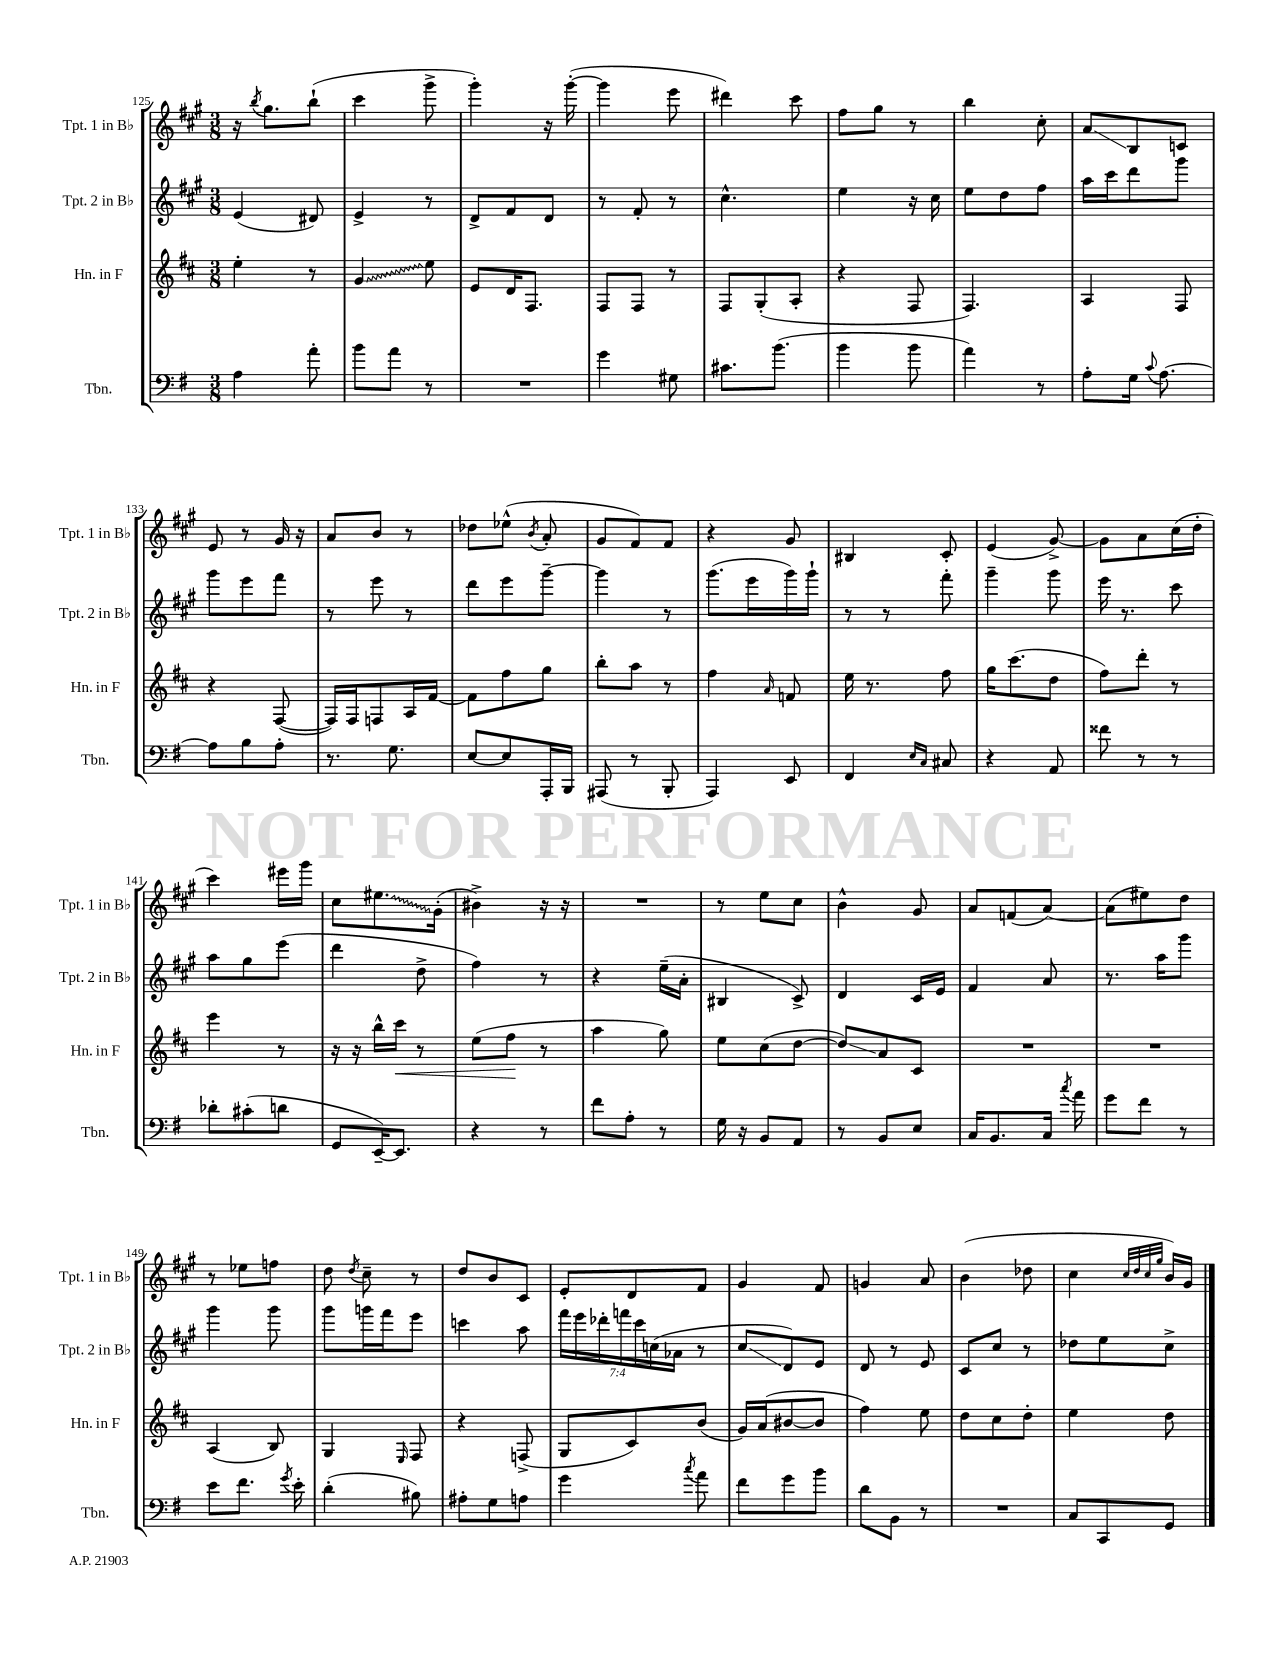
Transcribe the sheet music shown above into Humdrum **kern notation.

**kern	**kern	**kern	**kern
*staff4	*staff3	*staff2	*staff1
*clefF4	*clefG2	*clefG2	*clefG2
*k[f#]	*k[f#c#]	*k[f#c#g#]	*k[f#c#g#]
*M3/8	*M3/8	*M3/8	*M3/8
4A	4ee'	(4e	16r
.	.	.	8qbb
.	.	.	8.gg#
8a'	8r	8d#)	(8bb`
=	=	=	=
8b	4g	4e^	4ccc#
8a	.	.	.
8r	8ee	8r	8ggg#^
=	=	=	=
4.r	8e	8d^	4ggg#')
.	16d	8f#	.
.	8.F#	.	.
.	.	8d	16r
.	.	.	([16ggg#'
=	=	=	=
4g	8F#	8r	4ggg#]
.	8F#	8f#'	.
8G#	8r	8r	8eee
=	=	=	=
8.c#	8F#	4.cc#^^	4ddd#)
.	(8G'	.	.
(8.b	.	.	.
.	8A'	.	8ccc#
=	=	=	=
4b	4r	4ee	8ff#
.	.	.	8gg#
8b	8F#	16r	8r
.	.	16cc#	.
=	=	=	=
4a)	4.F#)	8ee	4bb
.	.	8dd	.
8r	.	8ff#	8cc#'
=	=	=	=
8A'	4A	16aa	8a
.	.	16ccc#	.
16G	.	8ddd	8B
8qqc	.	.	.
[8.A	.	.	.
.	8F#	8ggg#	8c
=	=	=	=
8A]	4r	8ggg#	8e
8B	.	8eee	8r
8A'	([8F#	8fff#	16g#
.	.	.	16r
=	=	=	=
8.r	16F#])	8r	8a
.	16F#	.	.
.	8F	8eee	8b
8.G	.	.	.
.	16A	8r	8r
.	[16f#	.	.
=	=	=	=
[8E	8f#]	8ddd	8dd-
8E]	8ff#	8eee	(8ee-^^
.	.	.	8qb
16AAA'	8gg	[8ggg#~	8a'
16BBB	.	.	.
=	=	=	=
(8AAA#	8bb'	4ggg#]	8g#
8r	8aa	.	8f#)
8BBB'	8r	8r	8f#
=	=	=	=
4AAA)	4ff#	(8.ggg#	4r
.	.	16eee	.
.	16qqa	.	.
8EE	8f	16ggg#)	8g#
.	.	16ggg#`	.
=	=	=	=
4FF#	16ee	8r	4B#
.	8.r	.	.
.	.	8r	.
16qqE	.	.	.
16qqC	.	.	.
8C#	8ff#	8fff#'	8c#'
=	=	=	=
4r	16gg	4ggg#~	(4e
.	(8.ccc#	.	.
8AA	8dd	8ggg#	[8g#^)
=	=	=	=
8f##	8ff#)	16eee	8g#]
.	.	8.r	.
8r	8ddd'	.	8a
8r	8r	8ccc#	(16cc#
.	.	.	16dd'
=	=	=	=
8d-'	4eee	8aa	4ccc#)
(8c#'	.	8gg#	.
8d	8r	(8eee	16eee#
.	.	.	16ggg#
=	=	=	=
8GG	16r	4ddd	8cc#
.	16r	.	.
[16EE~)	16bb^^	.	8.ee#
8.EE]	16ccc#	.	.
.	8r	8dd^	.
.	.	.	(16g#'
=	=	=	=
4r	(8ee	4ff#)	4b#^)
.	8ff#	.	.
8r	8r	8r	16r
.	.	.	16r
=	=	=	=
8f#	4aa	4r	4.r
8A'	.	.	.
8r	8gg)	(16ee~	.
.	.	16a'	.
=	=	=	=
16G	8ee	4B#	8r
16r	.	.	.
8BB	(8cc#	.	8ee
8AA	[8dd	8c#^)	8cc#
=	=	=	=
8r	8dd])	4d	4b^^
8BB	8a	.	.
8E	8c#	16c#	8g#
.	.	16e	.
=	=	=	=
16C	4.r	4f#	8a
8.BB	.	.	.
.	.	.	(8f
16C	.	8a	[8a)
8qcc	.	.	.
16a	.	.	.
=	=	=	=
8g	4.r	8.r	(8a]
8f#	.	.	8ee#)
.	.	16aa	.
8r	.	8ggg#	8dd
=	=	=	=
8e	(4A	4ggg#	8r
8.f#	.	.	8ee-
.	8B)	8ggg#	8ff
8qg	.	.	.
16e'	.	.	.
=	=	=	=
(4d'	4G	8ggg#	8dd
.	.	.	8qdd
.	.	16ggg	8cc#~
.	.	16fff#	.
.	16qqE	.	.
8B#)	8F#	8eee	8r
=	=	=	=
8A#'	4r	4ccc	8dd
8G	.	.	8b
8A	(8F^	8aa	8c#
=	=	=	=
4g	8G	28fff#	8e'
.	.	28eee	.
.	.	28ddd-'	.
.	.	28fff	.
.	8c#)	.	8d
.	.	28ccc#	.
.	.	(28cc	.
.	.	28a-	.
8qcc	.	.	.
8a	(8b	8r	8f#
=	=	=	=
8f#	16g)	8cc#	4g#
.	(16a	.	.
8g	[8b#	8d)	.
8b	8b#]	8e	8f#
=	=	=	=
8d	4ff#)	8d	4g
8BB	.	8r	.
8r	8ee	8e	8a
=	=	=	=
4.r	8dd	8c#	(4b
.	8cc#	8cc#	.
.	8dd'	8r	8dd-
=	=	=	=
8C	4ee	8dd-	4cc#
8CC	.	8ee	.
.	.	.	32qqcc#
.	.	.	32qqdd
.	.	.	32qqcc#
.	.	.	32qqgg#
8GG	8dd	8cc#^	16b)
.	.	.	16g#
==	==	==	==
*-	*-	*-	*-
